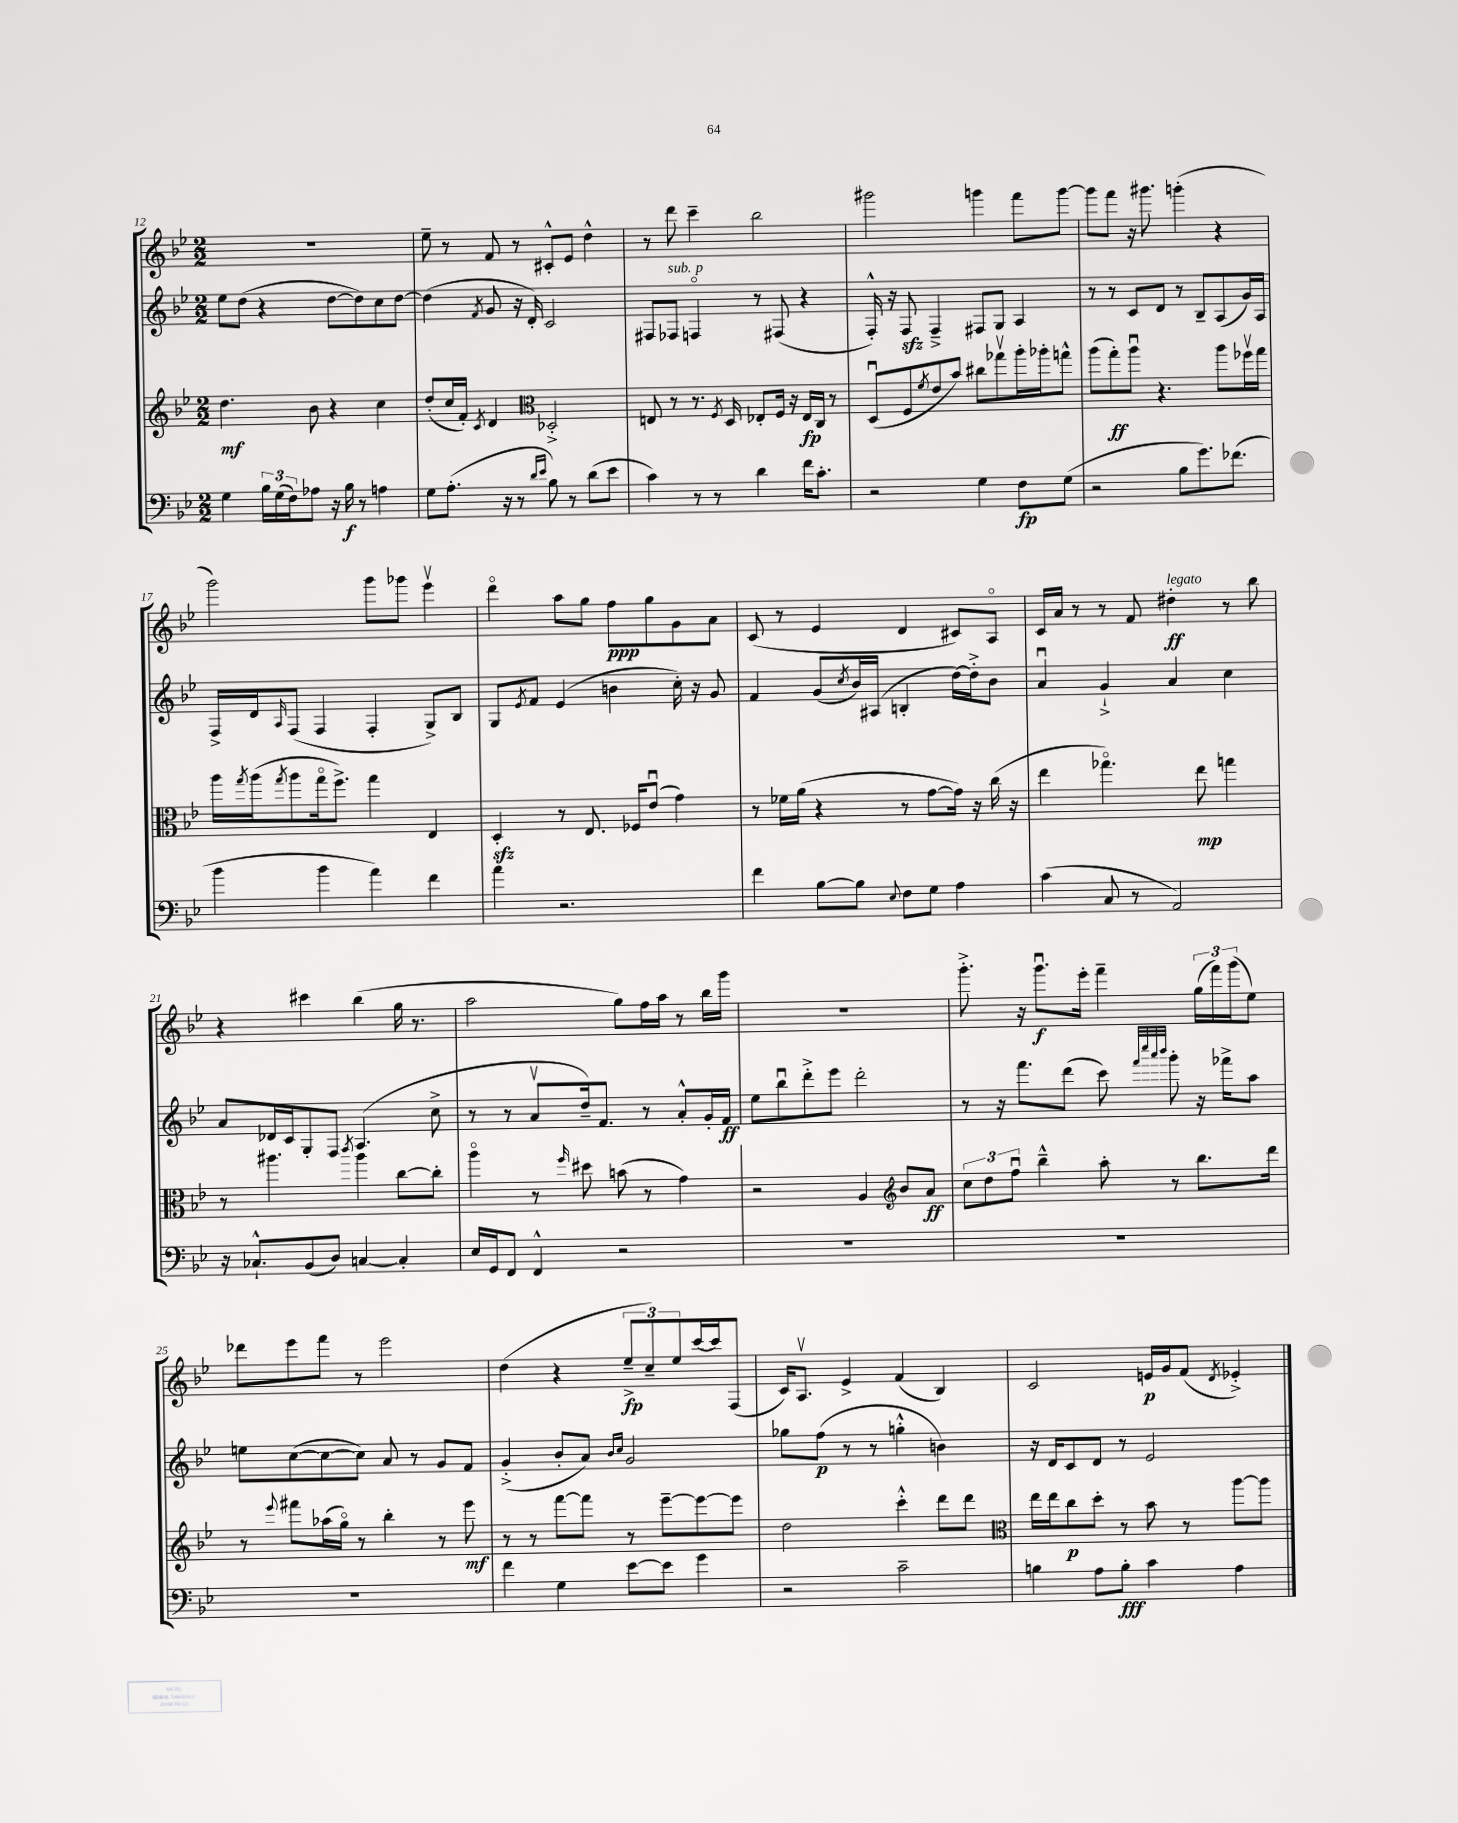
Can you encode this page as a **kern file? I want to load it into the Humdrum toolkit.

**kern	**kern	**kern	**kern
*staff4	*staff3	*staff2	*staff1
*clefF4	*clefG2	*clefG2	*clefG2
*k[b-e-]	*k[b-e-]	*k[b-e-]	*k[b-e-]
*M2/2	*M2/2	*M2/2	*M2/2
4G\	4.dd\	8ee-\L	1r
.	.	(8dd\J	.
24B-\LL	.	4r	.
(24G\	.	.	.
24F\J)	.	.	.
8A-\J	8b-\	.	.
16r	4r	[8dd\L	.
16B-\	.	.	.
8r	.	8dd\])	.
4A\	4cc\	8cc\	.
.	.	[8dd\J	.
=	=	=	=
8G\L	(8dd'/L	(4dd\]	8ee-~\
(8.A'\J	16cc/L	.	8r
.	16f'/JJ)	.	.
.	8qc/	8qf/	.
.	4d/	8g/	8f/
16r	.	.	.
8r	.	16r	8r
.	.	16d'/)	.
*	*clefC3	*	*
16qqd/LL	.	.	.
16qqe-/JJ	.	.	.
8B-\)	2D-'^/	2c/	8c#'^^/L
8r	.	.	8e-/J
(8d\L	.	.	4dd^^\
8e-\J	.	.	.
=	=	=	=
4c\)	8E/	8F#/L	8r
.	8r	8F-/J	8ddd\
8r	8.r	4Fo/	4ccc~\
8r	.	.	.
.	8qF/	.	.
.	16D/	.	.
4d\	8E-'/L	8r	2bb-\
.	16F/Jk	(8F#/	.
.	16r	.	.
16f\LK	16E-/LL	4r	.
8.c'\J	16C/JJ	.	.
.	8r	.	.
=	=	=	=
2r	(8Du/L	16F'^^/)	2ggg#\
.	.	16r	.
.	8F/	8F/	.
.	8qf/	.	.
.	8e-/	4F~^/	.
.	8b-/J)	.	.
4G\	8cc#\L	8F#/L	4ggg\
.	8gg-v\	8G/J	.
8F\L	16aa'\L	4A/	8fff\L
.	16aa-'\J	.	.
(8G\J	8gg^^\J	.	[8ggg\J
=	=	=	=
2r	(8aa\L	8r	8ggg\]L
.	8gg'\)	8r	8fff\J
.	8aau\J	8c/L	16r
.	.	.	8.ggg#\
.	4.r	8d/J	.
8B-\L	.	8r	(4ggg'\
8.g\)	.	8B-~/L	.
.	8aa\L	(8A/	4r
(8.f-\J	.	.	.
.	16ff-v\L	16g/L)	.
.	16gg\JJ	16A/JJ	.
=	=	=	=
4b-\	16aa\LL	16F^/LL	2ggg\)
.	8qgg/	.	.
.	(16aa\J	16d/J	.
.	8qgg/	16qqA/	.
.	8aa\	(8F/J	.
4b-\	16ggo\k	4F/	.
.	8.ff^\J)	.	.
4a\)	4gg\	4F'/	8ggg\L
.	.	.	8ggg-\J
4f\	4E-/	8G^/L)	4eee-v\
.	.	8B-/J	.
=	=	=	=
4a\	4D'/	8G/L	4dddo\
.	.	8qe-/	.
.	.	8f/J	.
2.r	8r	(4e-/	8aa\L
.	8.E-/	.	8gg\J
.	.	4b\	8ff\L
.	16F-/LK	.	.
.	(8e-u/J	.	8gg\
.	4g\)	16cc'\)	8g\
.	.	16r	.
.	.	8g/	8a\J
=	=	=	=
4f\	8r	4f/	(8c/
.	16f-\LL	.	8r
.	(16a\JJ	.	.
[8B-\L	4r	(8g/L	4e-/
.	.	8qcc/	.
8B-\]J	.	16b-/L)	.
.	.	(16A#/JJ	.
8qqE-/	.	.	.
8F\L	8r	4B'/	4d/
8G\J	[8g\L	.	.
4A\	16g\]Jk)	[16dd\LL)	8c#/L)
.	16r	16dd'^\]J	.
.	(16cc\	8b-\J	8Ao/J
.	16r	.	.
=	=	=	=
(4c\	4ee-\	4au/	16c/LL
.	.	.	16a/JJ
.	.	.	8r
8C/	4.gg-o\)	4g`^/	8r
8r	.	.	8f/
2AA/)	.	4a/	4dd#'\
.	8ee-\	.	.
.	4gg\	4cc\	8r
.	.	.	8bb-\
=	=	=	=
16r	8r	8a/L	4r
8.C-`^^/L	.	.	.
.	4.aa#\	16d-/L	.
.	.	16c/J	.
(8BB-/	.	8G'/	4ccc#\
8D/J)	.	8F/J	.
.	8qccc/	.	.
[4C/	4aa#\	(4.A/	(4bb-\
4C'/]	[8cc\L	.	16gg\
.	.	.	8.r
.	8cc'\]J	8cc^\	.
=	=	=	=
16E-/LL	4aao\	8r	2aa\
16GG/J	.	.	.
8FF/J	.	8r	.
4FF^^/	8r	8av/L	.
.	16qqff/	.	.
.	8dd#\	16dd~/k)	.
.	.	8.f/J	.
2r	(8b\	.	8gg\L)
.	8r	8r	16ff\L
.	.	.	16aa\JJ
.	4g\)	8a'^^/L	8r
.	.	16g'/L	16bb-\LL
.	.	16f/JJ	16ggg\JJ
=	=	=	=
1r	2r	8ee-\L	1r
.	.	8bb-u\	.
.	.	8ddd'^\	.
.	.	8eee-\J	.
.	4A/	2ddd'\	.
*	*clefG2	*	*
.	8b-/L	.	.
.	8a/J	.	.
=	=	=	=
1r	12cc\L	8r	8.ggg'^\
.	12dd\	.	.
.	.	16r	.
.	12ffu\J	.	.
.	.	8.fff\L	16r
.	4bb-~^^\	.	8.gggu\L
.	.	(8ddd\J	.
.	.	.	16eee-'\Jk
.	8aa'\	8ccc\)	4fff~\
.	.	32qqfff/LLL	.
.	.	32qqcccc/	.
.	.	32qqaaa/	.
.	.	32qqbbb-/JJJ	.
.	8r	8ggg'\	.
.	8.bb-\L	16r	(24gg\LL
.	.	.	24fff\)
.	.	16fff-^\LK	.
.	.	.	(24ggg\J
.	.	8aa\J	8ee-\J)
.	16ddd\Jk	.	.
=	=	=	=
1r	8r	8ee\L	8ddd-\L
.	8qqeee-/	.	.
.	8fff#\L	([8cc\	8eee-\
.	(16aa-\L	8cc\_	8fff\J
.	16ggo\JJ)	.	.
.	8r	8cc\]J)	8r
.	4bb-'\	8a/	2eee-\
.	.	8r	.
.	8r	8g/L	.
.	8eee-\	8f/J	.
=	=	=	=
4f\	8r	(4g'^/	(4dd\
.	8r	.	.
4G\	[8fff\L	8b-'/L	4r
.	8fff\]J	8a/J)	.
.	.	16qqb-/LL	.
.	.	16qqcc/JJ	.
[8e-\L	8r	2g/	12ee-~^/L
.	.	.	12cc~/)
8e-\]J	[8eee-~\L	.	.
.	.	.	12ee-/
4g\	8eee-\_	.	[16ccc/L
.	.	.	16ccc/]J
.	8eee-\]J	.	(8F/J
=	=	=	=
2r	2dd\	8gg-\L	16c/LK)
.	.	.	8.Av/J
.	.	(8ff\J	.
.	.	8r	4e-^/
.	.	8r	.
2c~\	4ccc'^^\	4gg'^^\	(4f/
.	8ddd\L	4b\)	4B-/)
.	8ddd\J	.	.
=	=	=	=
*	*clefC3	*	*
4B\	16ee-\LL	16r	2c/
.	16ee-\J	16d/LK	.
.	8cc\	8c/	.
8A\L	8dd'\J	8d/J	.
8B'\J	8r	8r	.
4c\	8b-\	2e-/	16e/LL
.	.	.	16g/J
.	8r	.	(8f/J
.	.	.	8qd/
4A\	[8aa\L	.	4e-'^/)
.	8aa\]J	.	.
==	==	==	==
*-	*-	*-	*-
